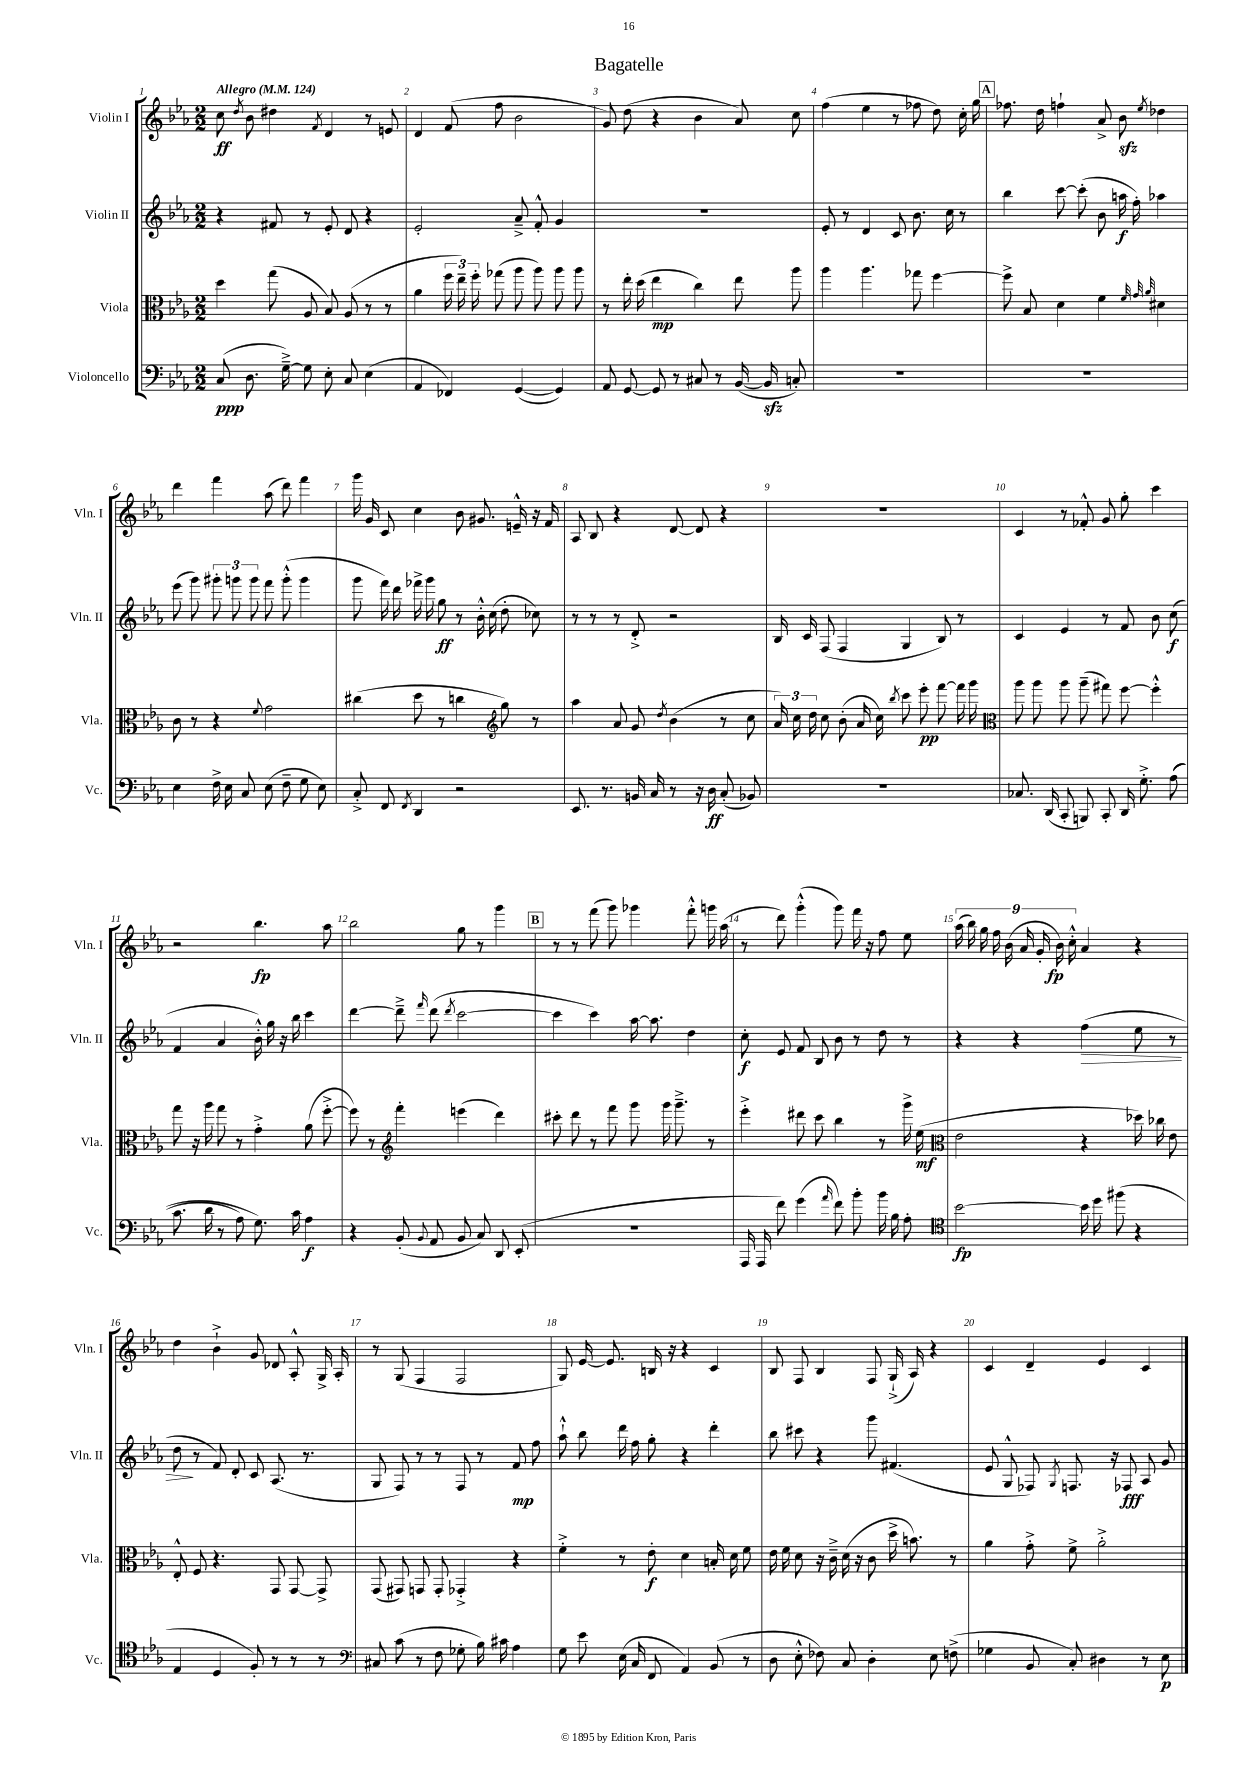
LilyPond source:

\header { title = "Bagatelle" }
<<
\new StaffGroup <<
\new Staff = "s0" \with { instrumentName = "Violin I" shortInstrumentName = "Vln. I" } {
    \clef treble \key ees \major \numericTimeSignature \time 2/2 \tempo "Allegro" 4 = 124
    \autoBeamOff c''8\ff \acciaccatura { d''8 } bes'8 dis''4 \acciaccatura { f'8 } d'4 r8 e'8 |
    d'4 f'8( f''8 bes'2 |
    g'8) d''8( r4 bes'4 aes'8) c''8 |
    f''4( ees''4 r8 fes''8 d''8) c''16-. g''16 |
    \mark \markup { \box "A" } fes''8. d''16 f''4-! aes'8-> bes'8\sfz \acciaccatura { ees''8 } des''4 |
    d'''4 f'''4 aes''8( d'''8) f'''4 |
    g'''16 g'16 c'8 c''4 bes'8 gis'8. e'16---^ r16 f'16 |
    aes8 bes8 r4 d'8~ d'8 r4 |
    R1 |
    c'4 r8 fes'8-.-^ g'8 g''8-. c'''4 |
    r2 bes''4.\fp aes''8 |
    bes''2 g''8 r8 g'''4 |
    \mark \markup { \box "B" } r8 r8 f'''8( g'''8) ges'''4 f'''8-.-^ g'''16 aes''16( |
    r8 d'''8) g'''4-.-^( g'''8) f'''16 r16 f''8 ees''8 |
    \tuplet 9/8 { aes''16( bes''16) g''16 f''16 bes'16( aes'16 g'16-. bes'16\fp) c''16-.-^ } aes'4 r4 |
    d''4 bes'4-!-> g'8 des'8 aes8-.-^ g16-> aes16-. |
    r8 g8( f4 f2 |
    g8) ees'16~ ees'8. b16 r16 r4 c'4 |
    bes8 f8 bes4 f8 g16-!->( aes16) r4 |
    c'4 d'4-- ees'4 c'4 \bar "|." |
}
\new Staff = "s1" \with { instrumentName = "Violin II" shortInstrumentName = "Vln. II" } {
    \clef treble \key ees \major \numericTimeSignature \time 2/2
    \autoBeamOff r4 fis'8 r8 ees'8-. d'8 r4 |
    ees'2-. aes'8---> f'8-.-^ g'4 |
    R1 |
    ees'8-. r8 d'4 c'8 bes'8. c''16 r8 |
    \mark \markup { \box "A" } bes''4 c'''8~ c'''8-.( bes'8 a''16\f f''16-.) aes''4 |
    ees'''8( g'''8) \tuplet 3/2 { gis'''8-. g'''8 g'''8 } f'''8 g'''8-.-^( g'''4 |
    g'''8 f'''16) d'''16 fes'''16-> g'''16 g''8\ff r8 bes'16-.-^ c''16( d''8-. ces''8) |
    r8 r8 r8 d'8-.-> r2 |
    bes16 c'16 f8( f4 g4 bes8) r8 |
    c'4 ees'4 r8 f'8 bes'8 c''8\f( |
    f'4 aes'4 bes'16-.-^) g''16 r16 bes''16 c'''4 |
    d'''4~ d'''8---> \grace { f'''16 } d'''8( \acciaccatura { d'''8 } c'''2~ |
    \mark \markup { \box "B" } c'''4 c'''4) aes''16~ aes''8. d''4 |
    c''8-.\f ees'8 f'8 bes8 bes'8 r8 d''8 r8 |
    r4 r4 f''4\>( ees''8 r8 |
    d''8\! r8 f'8) d'8-. c'8 aes8.( r8. |
    g8 f8) r8 r8 f8 r8 f'8\mp f''8 |
    aes''8-!-^ bes''8 d'''16 f''16 g''8-. r4 d'''4-. |
    bes''8 cis'''8 r4 g'''8 fis'4.( |
    ees'8 g8-^ fes8) \acciaccatura { g8 } f8. r16 fes8\fff aes8 g'8 \bar "|." |
}
\new Staff = "s2" \with { instrumentName = "Viola" shortInstrumentName = "Vla." } {
    \clef alto \key ees \major \numericTimeSignature \time 2/2
    \autoBeamOff d''4 g''8( aes8 bes8) aes8( r8 r8 |
    aes'4 \tuplet 3/2 { f''16 ees''16--) f''16-. } ges''8( aes''8 aes''8) aes''8 aes''8 |
    r8 ees''16-. d''16( ees''4\mp c''4) ees''8 aes''8 |
    aes''4 aes''4. ges''8 f''4~ |
    \mark \markup { \box "A" } f''8-> bes8 d'4 f'4 \grace { f'32 g'32 aes'32 } dis'4 |
    c'8 r8 r4 \appoggiatura { f'8 } g'2 |
    cis''4( d''8 r8 c''4 \clef treble g''8) r8 |
    aes''4 aes'8 g'8 \acciaccatura { d''8 } bes'4( r8 c''8 |
    \tuplet 3/2 { aes'16) c''16 d''16 } c''8 bes'8-.( aes'16 c''16) \acciaccatura { bes''8 } c'''8 ees'''8-.\pp f'''8~ f'''16 g'''16 |
    \clef alto aes''8 aes''8 aes''8 aes''8--( gis''8) f''8~ f''4-.-^ |
    g''8 r16 aes''16 g''8 r8 g'4-.-> aes'8( f''8~-.-> |
    f''8) r8 \clef treble f'''4-. e'''4( d'''4) |
    \mark \markup { \box "B" } cis'''8-. d'''8 r8 f'''8 g'''8 g'''16 g'''8.---> r8 |
    ees'''4-.-> dis'''8 c'''8 bes''4 r8 g'''16-> ees''16\mf( |
    \clef alto ees'2 r4 des''16) ces''16 ees'8 |
    ees8-.-^ f8 r4. g,8 g,8~ g,8-> |
    g,8( gis,8) g,8 g,8-. ges,4-.-> r4 |
    f'4-.-> r8 ees'8-.\f d'4 b16-. d'16 f'8 |
    ees'16 f'16 d'8 r16 c'16---> d'16( r16 c'8 d''16-> b'8.) r8 |
    aes'4 g'8-.-> f'8-> aes'2-.-> \bar "|." |
}
\new Staff = "s3" \with { instrumentName = "Violoncello" shortInstrumentName = "Vc." } {
    \clef bass \key ees \major \numericTimeSignature \time 2/2
    \autoBeamOff c8\ppp( d8. g16~--->) g8 ees8-. c8 ees4( |
    aes,4 fes,4) g,4~( g,4) |
    aes,8 g,8~ g,8 r8 cis8 r8 bes,16~( bes,16\sfz c8-.) |
    R1 |
    \mark \markup { \box "A" } R1 |
    ees4 f16-> ees16 c8 ees8( f8-- g8 ees8) |
    c8-.-> f,8 \acciaccatura { f,8 } d,4 r2 |
    ees,8. r8. b,16 c16 r8 r16 d16\ff c8-.( bes,8) |
    R1 |
    ces8. d,16( c,8-. b,,8) c,8-. d,16 g8.-.-> aes8(\( |
    c'8. d'16 r8 aes8) g8.\) c'16 aes4\f |
    r4 bes,8-.( \appoggiatura { bes,8 } aes,8 bes,8 c8) d,8 ees,8-.( |
    \mark \markup { \box "B" } R1 |
    aes,,16 aes,,16 f'8) g'4( \grace { aes'16 } f'8) bes'8-. bes'16 bes16 aes8-. |
    \clef tenor bes'2~\fp bes'16 d''16 fis''8( r4 |
    ees4 d4 f8-.) r8 r8 r8 |
    \clef bass cis8 c'8( r8 f8 ges8-. bes16) cis'16 aes4 |
    g8 ees'8 ees16( c16 f,8 aes,4) bes,8( r8 |
    d8 ees8-.-^ fes8) c8 d4-. ees8 f8->( |
    ges4 bes,8 c8-.) dis4 r8 ees8\p \bar "|." |
}
>>
>>
\layout { \context { \Score \override BarNumber.break-visibility = ##(#f #t #t) barNumberVisibility = #all-bar-numbers-visible } }
